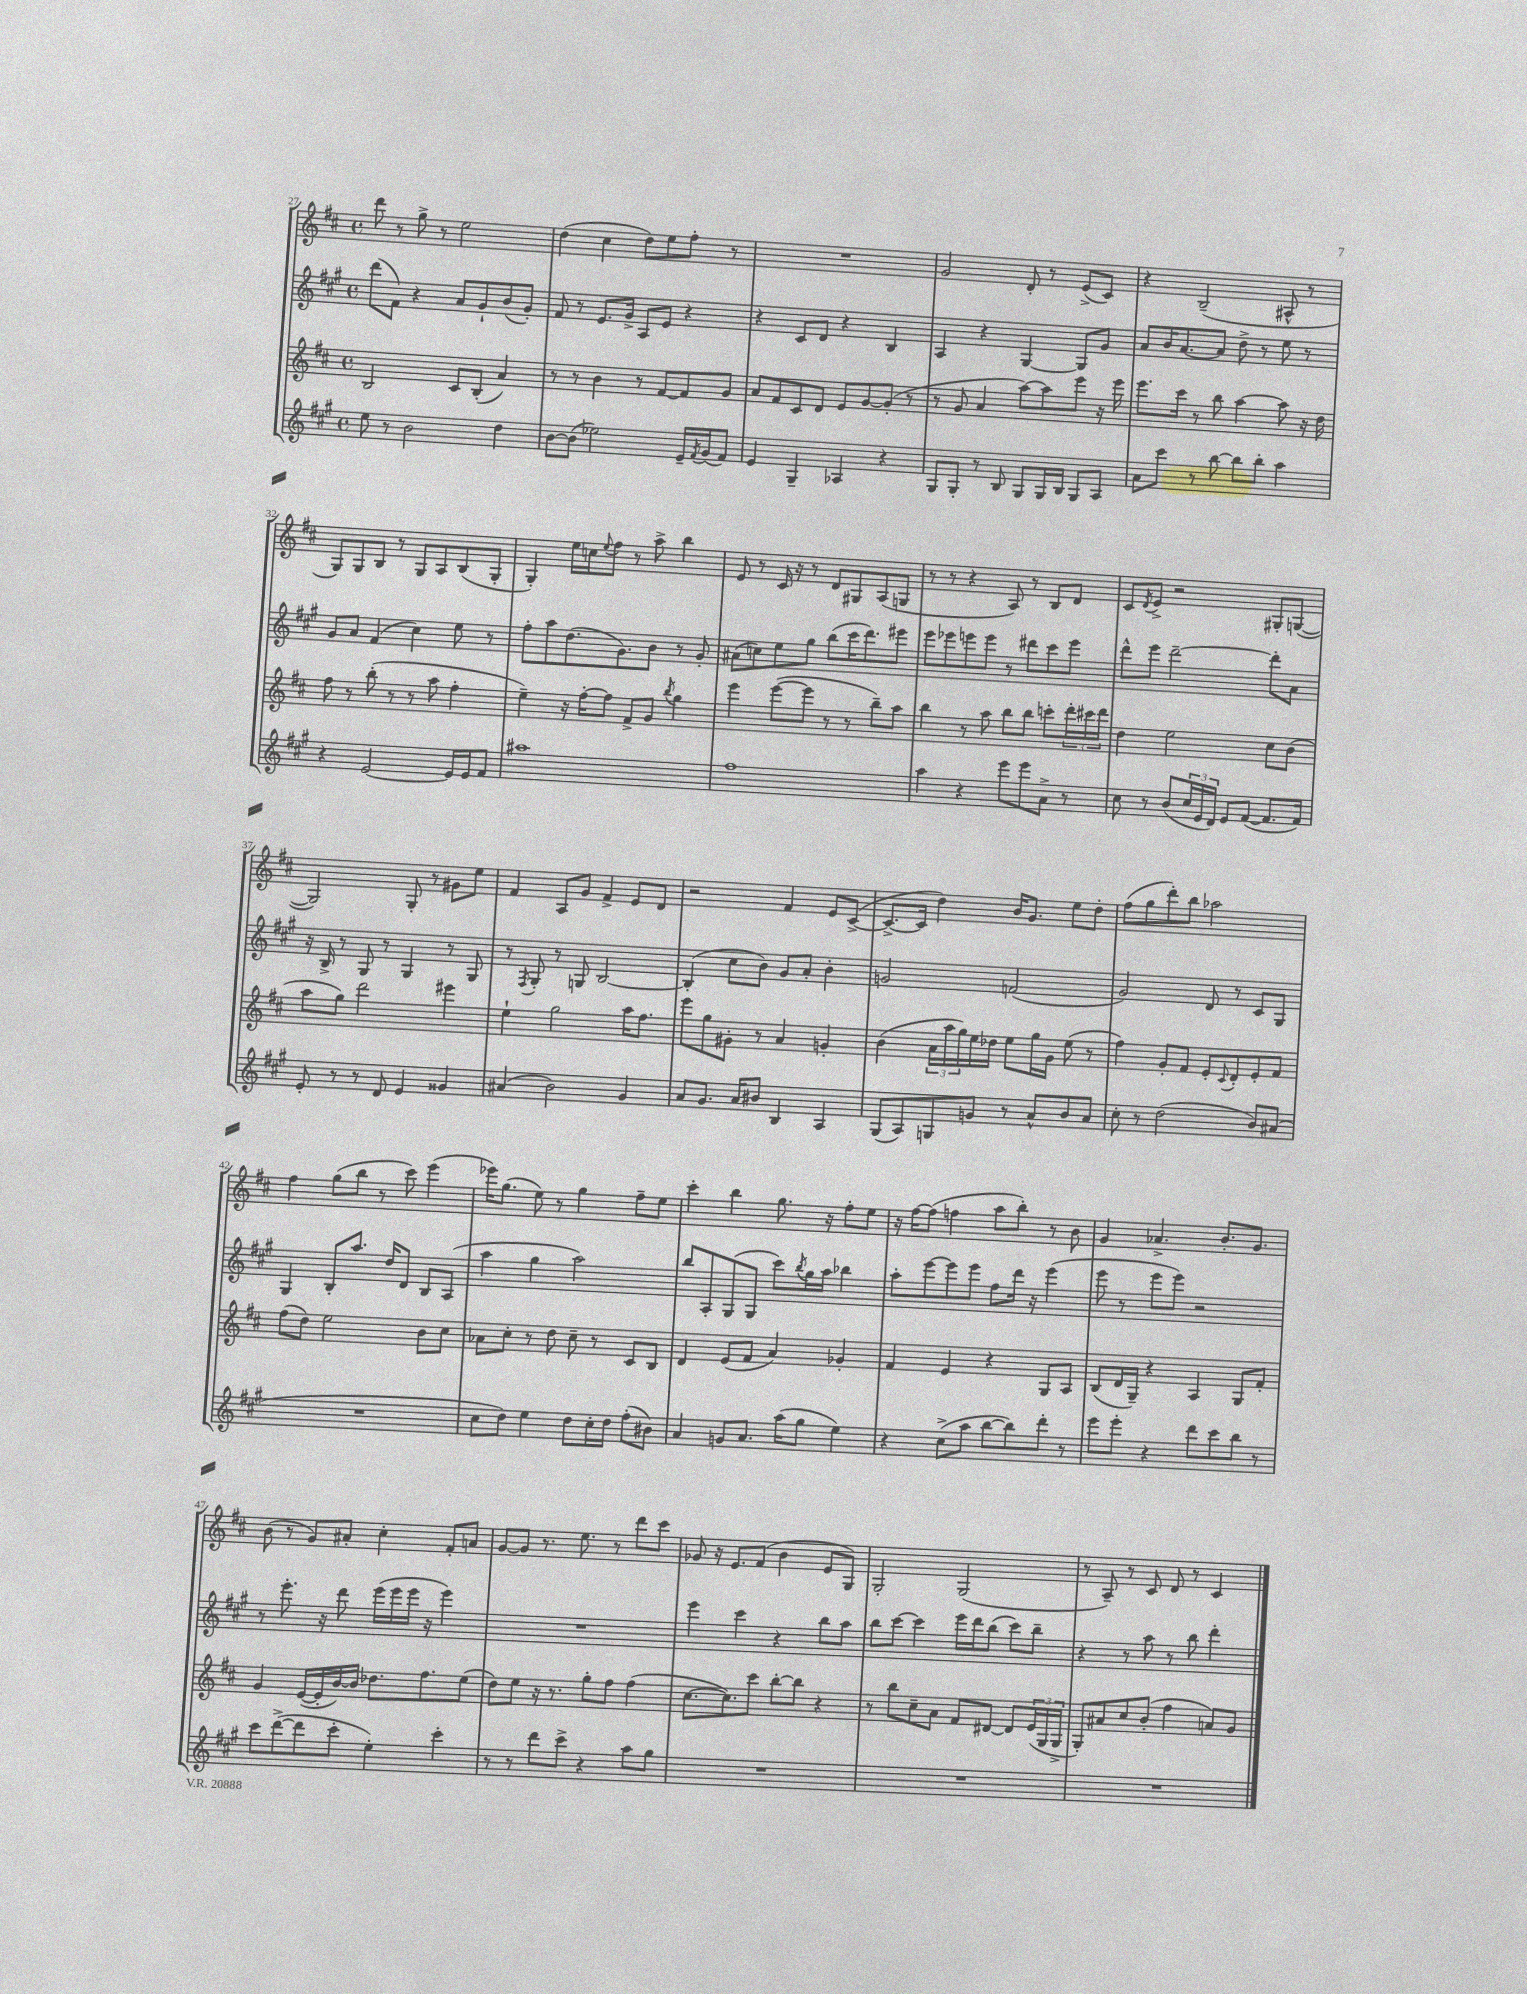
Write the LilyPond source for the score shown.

<<
\new StaffGroup <<
\new Staff = "s0" {
    \clef treble \key d \major \defaultTimeSignature \time 4/4
    d'''8 r8 g''8-> r8 e''2 |
    d''4( cis''4 d''8) e''8 fis''8-. r8 |
    R1 |
    g'2 d'8-. r8 e'8->( cis'8) |
    r4 b2--( ais8-^ r8 |
    g8) g8 b8 r8 g8 a8 b8( g8-. |
    g4-.) e''16 c''16 \appoggiatura { e''8 } fis''8 r8 a''8-> b''4 |
    e'8 r8 cis'16 r16 r8 d'8 gis8 a8( g8 |
    r8 r8 r4 a8) r8 b8 d'8 |
    cis'8 \acciaccatura { d'8 } e'8-> r2 gis8-. g8~( |
    g2) g8-. r8 gis'8 e''8 |
    fis'4 a8 g'8 fis'4-> e'8 d'8 |
    r2 fis'4 e'8 cis'8~->( |
    cis'8.~-> cis'16 d''4) b'16 g'8. e''8 d''8-. |
    fis''8( g''8 d'''8-.) b''8 aes''2 |
    fis''4 g''8( b''8 r8 cis'''8) e'''4( |
    ees'''16) g''8.( e''8) r8 g''4 fis''8-- e''8 |
    cis'''4-. b''4 g''8. r16 fis''8-. e''8 |
    r16 fis''16~ fis''8( f''4 a''8 b''8-.) r8 b'8 |
    g'4 aes'4.-> b'8.-. g'8. |
    b'8( r8 g'8) ais'8-. cis''4-. fis'8-. a'8 |
    g'8~ g'8 r8. e''8. r8 d'''8 cis'''8 |
    ges'8 r16 e'8. fis'8( b'4 e'8 g8) |
    g2-. g2( |
    r8 a8--) r8 cis'8 d'8 r8 cis'4 \bar "|." |
}
\new Staff = "s1" {
    \clef treble \key a \major \defaultTimeSignature \time 4/4
    d'''8( fis'8) r4 a'8 gis'8-! b'8( gis'8-.) |
    fis'8 r8 e'8. gis'16-> a8 e'8 r4 |
    r4 cis'8 d'8 r4 b4 |
    a4 r4 gis4~ gis8 gis'8 |
    a'8 b'16 a'8.~ a'8 d''8-> r8 e''8 r8 |
    gis'8 a'8 fis'4( cis''4) e''8 r8 |
    fis''8-. a''8 d''8.( gis'8.) b'8 r8 gis'8-. |
    ais'8( c''8) e''8 gis''8 b''8( cis'''16 d'''8.) eis'''8 |
    e'''8 ees'''8 e'''8 e'''8 r8 dis'''8 cis'''8 e'''8 |
    d'''8-^ e'''8 d'''2~-- d'''8-. a'8 |
    r16 b16-> r8 gis8 r8 gis4 r8 gis8 |
    r8 \acciaccatura { fis8 } gis8-. r8 g8 b2~ |
    b4-.( cis''8 b'8) gis'8 a'8-. b'4-. |
    g'2 f'2( |
    gis'2) d'8 r8 cis'8 gis8 |
    gis4 b8-. a''8. d''16 d'8 b8 a8( |
    a''4 gis''4 a''2) |
    b''8 a8-. gis8( gis8 cis'''8) \acciaccatura { b''8 } gis''16 a''16 bes''4 |
    a''8-. e'''8~ e'''8 e'''8 fis''8 d'''16 r16 e'''4( |
    e'''8 r8 e'''8 e'''8) r2 |
    r8 e'''8.-. r16 d'''8 e'''16( e'''16 e'''16 r16 e'''4) |
    R1 |
    e'''4 cis'''4 r4 b''8 a''8 |
    b''8 cis'''8~ cis'''4 e'''16 d'''16 b''8( cis'''8) b''8-- |
    r4 r8 a''8 r8 b''8 d'''4-. \bar "|." |
}
\new Staff = "s2" {
    \clef treble \key d \major \defaultTimeSignature \time 4/4
    b2 cis'8 b8-.( a'4) |
    r8 r8 b'4 r8 fis'8~ fis'8 g'8 |
    a'8 fis'8 cis'8 d'8 e'8 g'8~ g'8-.( r8 |
    r8 g'8 a'4 a''8~) a''8 e'''8 r16 e'''16 |
    e'''8. cis'''16 r8 b''8 a''4~ a''8 r16 d''16 |
    fis''8 r8 b''8-.( r8 r8 a''8 fis''4-. |
    e''4--) r16 fis''16~-. fis''8 fis'8-> g'8 \acciaccatura { b''8 } g''4 |
    e'''4 e'''8~( e'''8 r8 r8 b''8--) a''8 |
    b''4 r8 a''8 b''8 b''8 c'''8-. \tuplet 3/2 { d'''16-. cis'''16 d'''16 } |
    d''4 e''2 cis''8 b'8( |
    a''8 g''8) d'''2 eis'''4 |
    e''4-! g''2 a''16 fis''8. |
    e'''8 g''8 gis'8-. r8 a'4 g'4-. |
    b'4( \tuplet 3/2 { a'16 a''16 g''16) } e''16 des''16 e''8 g''16 g'16 e''8( r8 |
    fis''4) g'8-. fis'8 e'8-. \appoggiatura { cis'8 } d'8-. e'8-. fis'8 |
    fis''8( d''8) e''2 b'8 cis''8 |
    aes'8 cis''8-. r8 d''8 cis''8-- r8 cis'8 b8 |
    d'4 e'8( fis'8 a'4) ges'4-. |
    fis'4 e'4 r4 g8 a8 |
    b8( d'16 g16--) r4 a4 g8 fis'8-. |
    g'4 e'16~( e'16-. b'16~) b'16 des''8. fis''8. e''8( |
    d''8) e''8 r16 r8. g''8-. fis''8 fis''4( |
    cis''8.~ cis''8.) cis'''8 b''8~-. b''8 r4 |
    r8 b''8 cis''8-- a'8 fis'8 dis'8~ dis'8 \tuplet 3/2 { e'16( g16 g16-> } |
    g8-.) ais'8 cis''8 b'8-.( fis''4 a'8) g'8 \bar "|." |
}
\new Staff = "s3" {
    \clef treble \key a \major \defaultTimeSignature \time 4/4
    e''8 r8 b'2 d''4 |
    b'8~ b'8( ees''2) e'16-- \acciaccatura { fis'8 } gis'16( fis'8) |
    e'4 gis4-- aes4 r4 |
    gis8 gis8-. r8 b8 gis8 gis16 b16 gis8 a8 |
    a'8 cis'''8 r8 b''8~ b''8 b''8-. a''4 |
    r4 e'2~ e'16 e'16 fis'8 |
    ais''1 |
    fis''1 |
    a''4 r4 e'''8 e'''8 a'8-> r8 |
    cis''8 r8 b'8( \tuplet 3/2 { cis''16 e'16 d'16) } e'8 fis'8~( fis'8. fis'16) |
    e'8-. r8 r8 d'8 e'4 gisis'4 |
    ais'4( b'2) gis'4 |
    a'8 gis'8. a'16 bis'8 b4 a4 |
    gis8( a8) g8 g'8 r8 a'8-^ b'8 a'8 |
    cis''8-. r8 d''2( b'8) ais'8( |
    R1 |
    cis''8 d''8) e''4 d''8 cis''16-. d''16 fis''8-.( bis'8) |
    a'4 g'8 a'8. a''16( gis''8 e''4) |
    r4 cis''8->( a''8 b''8~ b''8) d'''8-. r8 |
    e'''8 e'''8-. r4 d'''8 cis'''8 b''8 r8 |
    cis'''8 d'''8~->( d'''8 cis'''8-. e''4-.) cis'''4-. |
    r8 r8 d'''8 cis'''8-> r4 a''8 gis''8 |
    R1 |
    R1 |
    R1 \bar "|." |
}
>>
>>
\layout { \context { \Score currentBarNumber = #27 } }
